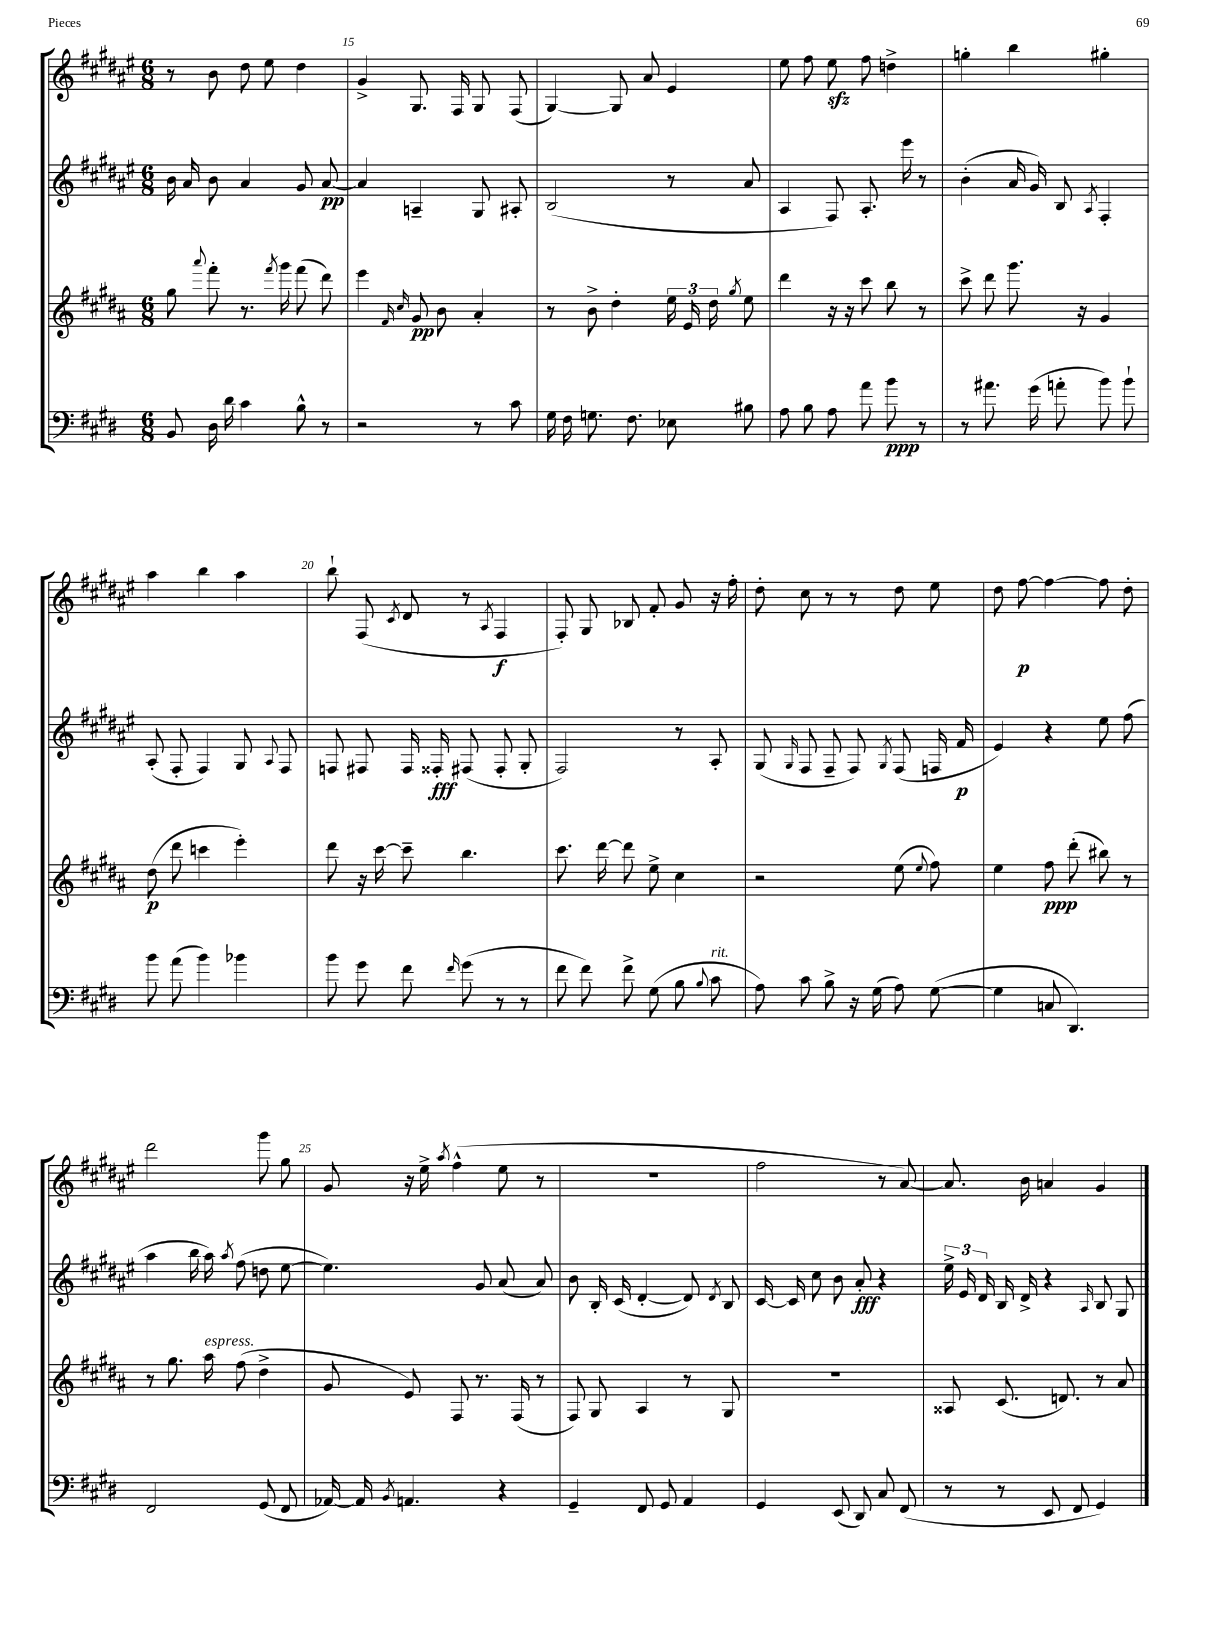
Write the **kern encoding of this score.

**kern	**kern	**kern	**kern
*staff4	*staff3	*staff2	*staff1
*clefF4	*clefG2	*clefG2	*clefG2
*k[f#c#g#d#]	*k[f#c#g#d#a#]	*k[f#c#g#d#a#e#]	*k[f#c#g#d#a#e#]
*M6/8	*M6/8	*M6/8	*M6/8
8BB/	8gg#\	16b\	8r
.	.	16a#/	.
.	8qqaaa#/	.	.
16D#\	8fff#'\	8b\	8b\
16d#\	.	.	.
4c#\	8.r	4a#/	8dd#\
.	.	.	8ee#\
.	8qfff#/	.	.
.	16ggg#\	.	.
8B^^\	(8fff#\	8g#/	4dd#\
8r	8ddd#\)	[8a#/	.
=	=	=	=
2r	4eee\	4a#/]	4g#^/
.	16qqf#/	.	.
.	16qqcc#/	.	.
.	8g#/	4A~/	8.G#/
.	8b\	.	.
.	.	.	16F#/
8r	4a#'/	8G#/	8G#/
8c#\	.	8A#'/	(8F#/
=	=	=	=
16G#\	8r	(2B/	[4G#/)
16F#\	.	.	.
8.G\	8b^\	.	.
.	4dd#'\	.	8G#/]
8.F#\	.	.	.
.	.	.	8a#/
8E-\	24ee\	8r	4e#/
.	24e/	.	.
.	24dd#\	.	.
.	8qgg#/	.	.
8B#\	8ee\	8a#/	.
=	=	=	=
8A\	4ddd#\	4A#/	8ee#\
8B\	.	.	8ff#\
8A\	16r	8F#/)	8ee#\
.	16r	.	.
8a\	8ccc#\	8.A#'/	8ff#\
8b\	8bb\	.	4dd^\
.	.	16eee#\	.
8r	8r	8r	.
=	=	=	=
8r	8ccc#^\	(4b'\	4gg'\
8.a#\	8ddd#\	.	.
.	8.ggg#\	16a#/	4bb\
(16g#\	.	16g#/)	.
8a'\	.	8B/	.
.	16r	.	.
.	.	8qA#/	.
8b\)	4g#/	4F#'/	4gg#'\
8b`\	.	.	.
=	=	=	=
8b\	(8dd#\	(8A#'/	4aa#\
(8a\	8ddd#\	8F#'/	.
4b\)	4ccc\	4F#/)	4bb\
4b-\	4eee'\)	8G#/	4aa#\
.	.	8qqA#/	.
.	.	8F#/	.
=	=	=	=
8b\	8ddd#\	8F/	8bb`\
8g#\	16r	8F#/	(8F#/
.	[16ccc#\	.	.
.	.	.	8qc#/
8f#\	8ccc#~\]	16F#/	8d#/
.	.	16F##'/	.
16qqf#/	.	.	.
(8g#\	4.bb\	(8F#/	8r
.	.	.	8qA#/
8r	.	8F#'/	4F#/
8r	.	8G#'/	.
=	=	=	=
8f#\	8.ccc#\	2F#/)	8F#'/)
8f#\)	.	.	8G#/
.	[16ddd#\	.	.
8f#^\	8ddd#\]	.	8B-/
(8G#\	8ee^\	.	8f#'/
8B\	4cc#\	8r	8g#/
8qqB/	.	.	.
8c#\	.	8A#'/	16r
.	.	.	16ff#'\
=	=	=	=
8A\)	2r	(8G#/	8dd#'\
.	.	16qqG#/	.
8c#\	.	8F#/	8cc#\
8B^\	.	8F#~/	8r
16r	.	8F#/)	8r
(16G#\	.	.	.
.	.	8qG#/	.
8A\)	(8ee\	(8F#/	8dd#\
.	8qqee/	.	.
([8G#\	8ff#\)	16F/	8ee#\
.	.	16f#/	.
=	=	=	=
4G#\]	4ee\	4e#/)	8dd#\
.	.	.	[8ff#\
8C/	8ff#\	4r	4ff#\_
4.DD#/)	(8ddd#'\	.	.
.	8bb#\)	8ee#\	8ff#\]
.	8r	(8ff#\	8dd#'\
=	=	=	=
2FF#/	8r	4aa#\	2ddd#\
.	8.gg#\	.	.
.	.	16bb\	.
.	16aa#\	16aa#\)	.
.	.	8qaa#/	.
.	(8ff#\	(8ff#\	.
(8GG#/	4dd#^\	8dd\	8ggg#\
8FF#/	.	[8ee#\	8gg#\
=	=	=	=
[16AA-/)	8g#/	4.ee#\])	8g#/
16AA-/]	.	.	.
8qBB/	.	.	.
4.AA/	8e/)	.	16r
.	.	.	16ee#^\
.	.	.	8qaa#/
.	8F#/	.	(4ff#^^\
.	8.r	8g#/	.
4r	.	(8a#/	8ee#\
.	(16F#/	.	.
.	8r	8a#/)	8r
=	=	=	=
4GG#~/	8F#/)	8b\	2.r
.	8G#/	16B'/	.
.	.	(16c#/	.
8FF#/	4A#/	[4d#'/	.
8GG#/	.	.	.
4AA/	8r	8d#/])	.
.	.	8qd#/	.
.	8G#/	8B/	.
=	=	=	=
4GG#/	2.r	[16c#/	2ff#\
.	.	16c#/]	.
.	.	8cc#\	.
(8EE/	.	8b\	.
8DD#/)	.	8a#'/	.
8C#/	.	4r	8r
(8FF#/	.	.	[8a#/)
=	=	=	=
8r	8A##/	24ee#^\	8.a#/]
.	.	24e#/	.
.	.	24d#/	.
8r	(8.c#/	16B/	.
.	.	16d#^/	16b\
8EE/	.	4r	4a/
.	8.d/)	.	.
8FF#/	.	.	.
.	.	16qqA#/	.
4GG#/)	8r	8B/	4g#/
.	8a#/	8G#/	.
==	==	==	==
*-	*-	*-	*-
